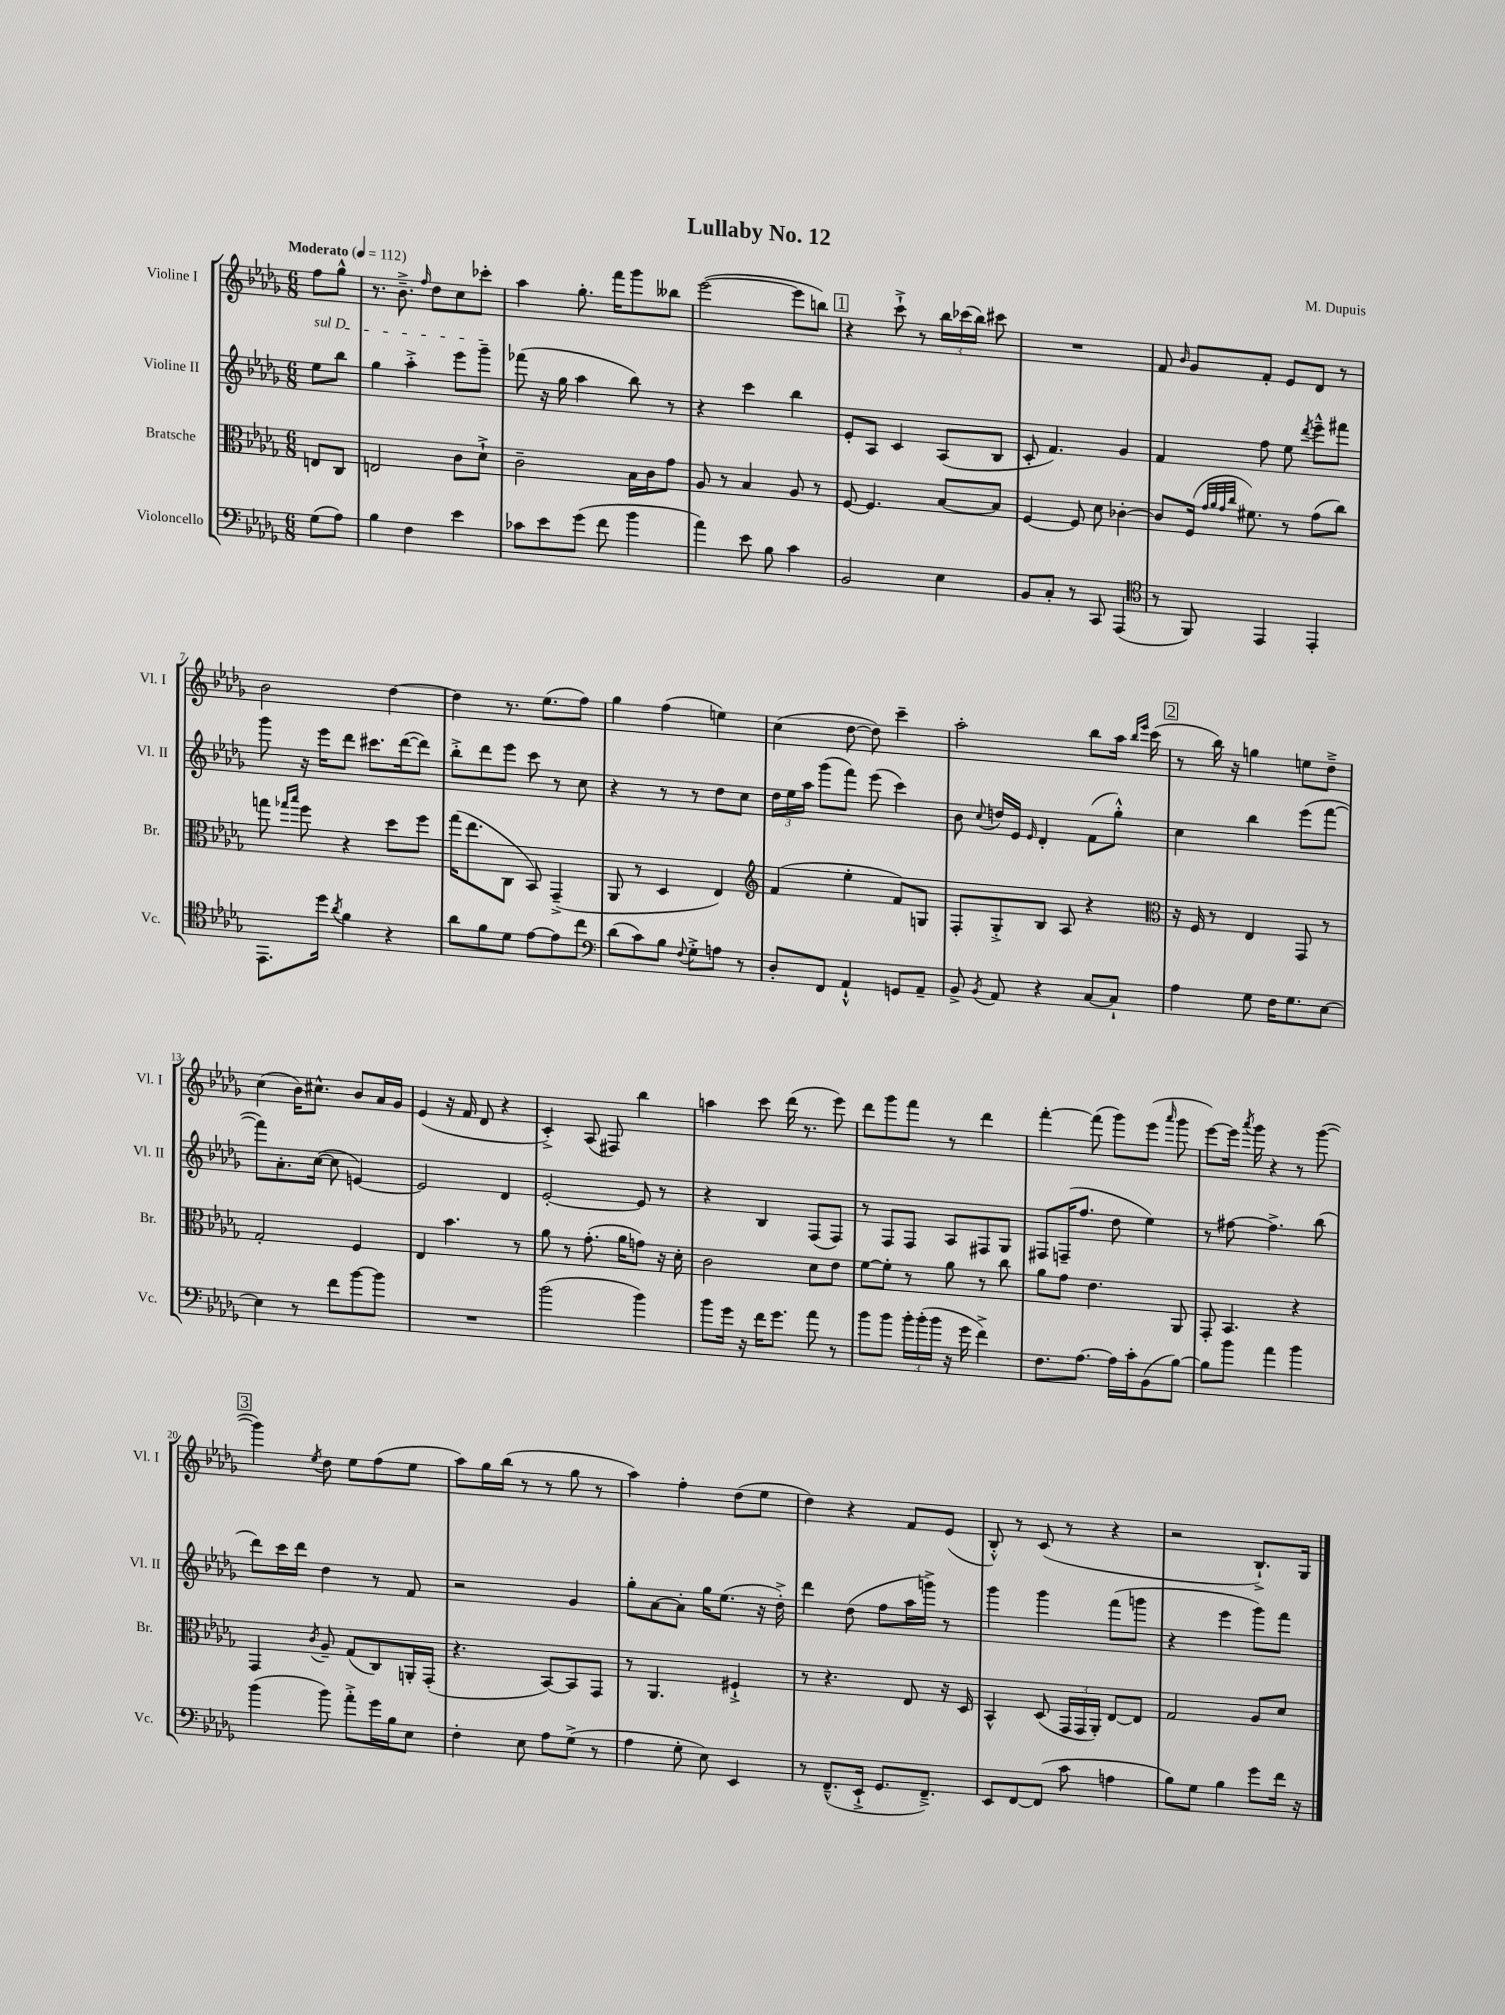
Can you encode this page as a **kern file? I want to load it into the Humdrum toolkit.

**kern	**kern	**kern	**kern
*part4	*part3	*part2	*part1
*staff4	*staff3	*staff2	*staff1
*I"Violoncello	*I"Bratsche	*I"Violine II	*I"Violine I
*I'Vc.	*I'Br.	*I'Vl. II	*I'Vl. I
*clefF4	*clefC3	*clefG2	*clefG2
*k[b-e-a-d-g-]	*k[b-e-a-d-g-]	*k[b-e-a-d-g-]	*k[b-e-a-d-g-]
*M6/8	*M6/8	*M6/8	*M6/8
*MM112	*MM112	*MM112	*MM112
=	=	=	=
!	!	!	!LO:TX:a:B:t=Moderato
!	!	!LO:TX:a:i:t=sul D	!
(8G-\L	8En/L	8ee-\L	8ff\L
8A-\J)	8C/J	8bb-\J	8gg-^^\J
=1	=1	=1	=1
4B-\	2En/	4gg-\	8.r
.	.	.	8.b-~^\
4F\	.	4aa-'^\	.
.	.	.	16qqff/
.	.	.	8dd-\L
4e-\	8c\L	8eee-\L	8cc\
.	8d-`^\J	8ggg-~\J	8ccc-X'\J
=2	=2	=2	=2
8c-X\L	2c~\	(8fff-X\	4aa-\
8e-\	.	16r	.
.	.	16gg-\	.
(8g-\J	.	4aa-\	8.gg-'\
8f\	.	.	.
.	.	.	16fff\KL
4b-\	16B-\LL	8bb-\)	8ggg-\
.	16c\J	.	.
.	8g-\J	8r	8bb--X\J
=3	=3	=3	=3
4a-\)	8A-/	4r	([2eee-\
.	8r	.	.
8e-\	4B-/	4ccc\	.
8B-\	.	.	.
4c\	8A-/	4bb-\	8eee-\L]
.	8r	.	8bbn\J)
!!LO:REH:place=s1:t=1
=4	=4	=4	=4
2BB-/	[8F/	8e-'/L	4r
.	4.F/]	8A-/J	.
.	.	4c/	8ccc`^\
.	.	.	8r
4E-\	[8B-/L	(8A-/L	24bb-\LL
.	.	.	(24ccc-X\
.	.	.	24bb-\JJ)
.	8B-/J]	8B-/J	8ccc#X\
=5	=5	=5	=5
8BB-/L	[4F/	8c'/	2.r
8C'/J	.	4.f/)	.
8r	8F/]	.	.
8CC/	8d-\	.	.
(4AAA-/	[4c-X'\	4g-/	.
=6	=6	=6	=6
*clefC4	*	*	*
8r	8c-/L]	4f/	8f/
.	.	.	16qqb-/
8FF/)	(16F/Jk	.	8g-/L
.	32qqg-/LLL	.	.
.	32qqa-/	.	.
.	32qqg-/	.	.
.	32qqcc/JJJ	.	.
.	8.f#X\)	.	.
4EE-/	.	8ff\	8f'/J
.	8r	8ee-\	8e-/L
.	.	8qddd-/	.
4EE-'/	(8g-\L	8eee-~^^\L	8d-/J
.	8cc\J)	8fff#X\J	8r
!!LO:LB:g=z
=7	=7	=7	=7
8.EE-\L	8ggn\	8ggg-\	2b-\
.	16qqgg-X/LL	.	.
.	16qqbb-/JJ	.	.
.	8ff\	16r	.
16dd-\Jk	.	16eee-\KL	.
8qa-/	.	.	.
4f\	4r	8ddd-\J	.
.	.	8.ccc#X\L	.
4r	8dd-\L	.	[4dd-\
.	.	([16ddd-\k	.
.	8ff\J	8ddd-\J])	.
=8	=8	=8	=8
8a-\L	(16gg-\KL	8bb-'^\L	4dd-\]
.	8.ee-\	.	.
8f\	.	8ddd-\	.
8d-\J	8C\J	8eee-\J	8.r
[8e-\L	8BB-/)	8ccc\	.
.	.	.	(8.ee-\L
8e-\]	(4GG-~^/	8r	.
8cc\J	.	8cc\	8ff\J)
=9	=9	=9	=9
*clefF4	*	*	*
(8d-\L	8AA-/	4r	4gg-\
8c\)	8r	.	.
8B-\J	4D-/	8r	(4ff\
8qqF/	.	.	.
8G-'^\L	.	8r	.
8An\J	4E-/)	8dd-\L	4een\)
8r	.	8cc\J	.
=10	=10	=10	=10
*	*clefG2	*	*
8D-'/L	(4f/	24dd-\LL	(4cc\
.	.	24ee-\	.
.	.	24aa-\JJ	.
8FF/J	.	(8ggg-\L	.
4AA-`^^/	4ee-'\	8fff\J)	[8dd-\
.	.	(8eee-\	8dd-\])
8GGn/L	8f/L)	4ccc\)	4ccc~\
8AA-~/J	8Gn/J	.	.
=11	=11	=11	=11
8BB-^/	8F'/L	8b-\	2aa-'\
8qBB-/	.	8qqcc/	.
8AA-/	8G-'^/	16ddn/LL	.
.	.	16e-/JJ	.
.	.	16qqe-/	.
4r	8B-/J	4d-'/	.
.	8A-/	.	.
[8C/L	4r	(8f\L	8bb-\L
8C`/J]	.	8gg-'^^\J)	16aa-\Jk
.	.	.	16qqbb-/LL
.	.	.	16qqeee-/JJ
.	.	.	(16ccc\
!!LO:REH:place=s1:t=2
=12	=12	=12	=12
*	*clefC3	*	*
4A-\	16r	4cc\	8r
.	16F/	.	.
.	8r	.	16bb-\)
.	.	.	16r
8G-\	4E-/	4bb-\	4ggn\
16F\KL	.	.	.
8.G-\	.	.	.
.	8GG-/	(8eee-\L	8een\L
[8E-\J	8r	[8fff\J	8dd-~^\J
!!LO:LB:g=z
=13	=13	=13	=13
4E-\]	2G-'/	8fff\L])	(4cc\
.	.	8.a-'\	.
8r	.	.	16b-\KL)
.	.	([16cc\Jk	8.cc#X^^\J
8f\L	.	8cc\]	.
[8b-\	4F/	[4en/)	8b-/L
8b-\J]	.	.	16a-/L
.	.	.	16g-/JJ
=14	=14	=14	=14
2.r	4E-/	2e/]	(4e-/
.	4.b-\	.	16r
.	.	.	16f/
.	.	.	8d-/
.	.	4d-/	4r
.	8r	.	.
=15	=15	=15	=15
(2b-\	8a-\	[2e-'/	4c'^/)
.	8r	.	.
.	(8.g-'\	.	(8A-/
.	.	.	8F#X/)
.	16a-\KL	.	.
4b-\)	8gn\J)	8e-/]	4bb-\
.	16r	8r	.
.	16d-'\	.	.
=16	=16	=16	=16
8b-\L	2c\	4r	4aan\
16g-\Jk	.	.	.
16r	.	.	.
16f\KL	.	4B-/	8ccc\
8.g-\J	.	.	.
.	.	.	(16ddd-\
.	.	.	8.r
8a-\	8d-\L	(8F/L	.
8r	8e-\J	8F/J)	8eee-\)
=17	=17	=17	=17
8b-\L	[8f\L	8r	8ddd-\L
8b-\J	8f'\J]	8F/L	8ggg-\
24b-'\LL	8r	8F/J	8fff\J
(24b-'\	.	.	.
24b-\JJ	.	.	.
16r	8a-\	8A-/L	8r
16g-\	.	.	.
4f^\)	8r	8F#X/	4ddd-\
.	8cc\	8G-/J	.
=18	=18	=18	=18
8.F\L	8a-\L	8F#X/L	[4fff'\
.	8g-\J	(16Fn~/K	.
[8.A-\J	.	8.ff/J	.
.	4.e-\	.	(8fff\]
16A-\LL]	.	8dd-\	8ggg-\L)
16c'\J	.	.	.
(8BB-\	.	4ee-\)	(8eee-\J
.	.	.	16qqaaa-/
[8B-\J)	8AA-/	.	8ggg-\
=19	=19	=19	=19
8B-\L]	8GG-'/	8r	[8eee-\L)
8b-\J	4.BB-/	[8ff#X\	16eee-\Jk]
.	.	.	8qaaa-/
.	.	.	16ggg-\
4a-\	.	4.ff#^\]	4r
4b-\	4r	.	8r
.	.	(8bb-\	([8ggg-\
!!LO:LB:g=z
!!LO:REH:place=s1:t=3
=20	=20	=20	=20
(4b-\	4GG-/	8ddd-\L)	4ggg-\])
.	.	16ccc\L	.
.	.	16ddd-\JJ	.
.	8qc/	.	8qee-/
8b-\)	8A-~/	4dd-\	8dd-\
8a-'^\L	(8G-/L	.	8ee-\L
16g-\L	8C/)	8r	(8ff\
16B-\J	.	.	.
8E-\J	16AAn'/L	8f/	8ee-\J
.	(16GG-'/JJ	.	.
=21	=21	=21	=21
4F'\	4.r	2r	8aa-\L)
.	.	.	16gg-\L
.	.	.	(16bb-\JJ
8E-\	.	.	8r
8A-\L	[8BB-/L)	.	8r
(8G-^\J	8BB-/]	4g-/	8gg-\
8r	8GG-/J	.	8r
=22	=22	=22	=22
4A-\	8r	8gg-'\L	4aa-\)
.	4.AA-/	[8a-\	.
8G-'\	.	8a-'\J]	4ff'\
8E-\)	.	16gg-\KL	.
.	.	(8.ee-\J	.
4EE-/	4F#X`^/	.	(8dd-\L
.	.	16r	8ee-\J
.	.	16dd-'^\)	.
=23	=23	=23	=23
8r	8r	4ddd-\	4dd-\)
(8.FF~^^/L	4.r	.	.
.	.	(8dd-\	4r
16EE-`^/Jk	.	.	.
8.GG-/L	.	8ff\L	.
.	8E-/	16aa-\L	8f/L
8.FF~^/J)	.	16gggn^\JJ)	.
.	16r	8r	(8e-/J
.	16D-/	.	.
=24	=24	=24	=24
8EE-/L	4BB-^^/	4ggg-\	8B-'^^/)
[8FF/	.	.	8r
(8FF/J]	(8D-/	4ggg-\	(8c/
8c\	24GG-/LL	.	8r
.	24GG-/	.	.
.	24AA-'/JJ)	.	.
4An\	[8E-/L	(8fff\L	4r
.	8E-/J]	8gggn\J	.
=25	=25	=25	=25
8B-\L)	2G-/	4r	2r
8G-\J	.	.	.
4B-\	.	4eee-\	.
8g-\L	8A-/L	8ggg-\L)	8.B-`^/L)
16f\Jk	8d-/J	8fff\J	.
16r	.	.	16G-/Jk
==	==	==	==
*-	*-	*-	*-
